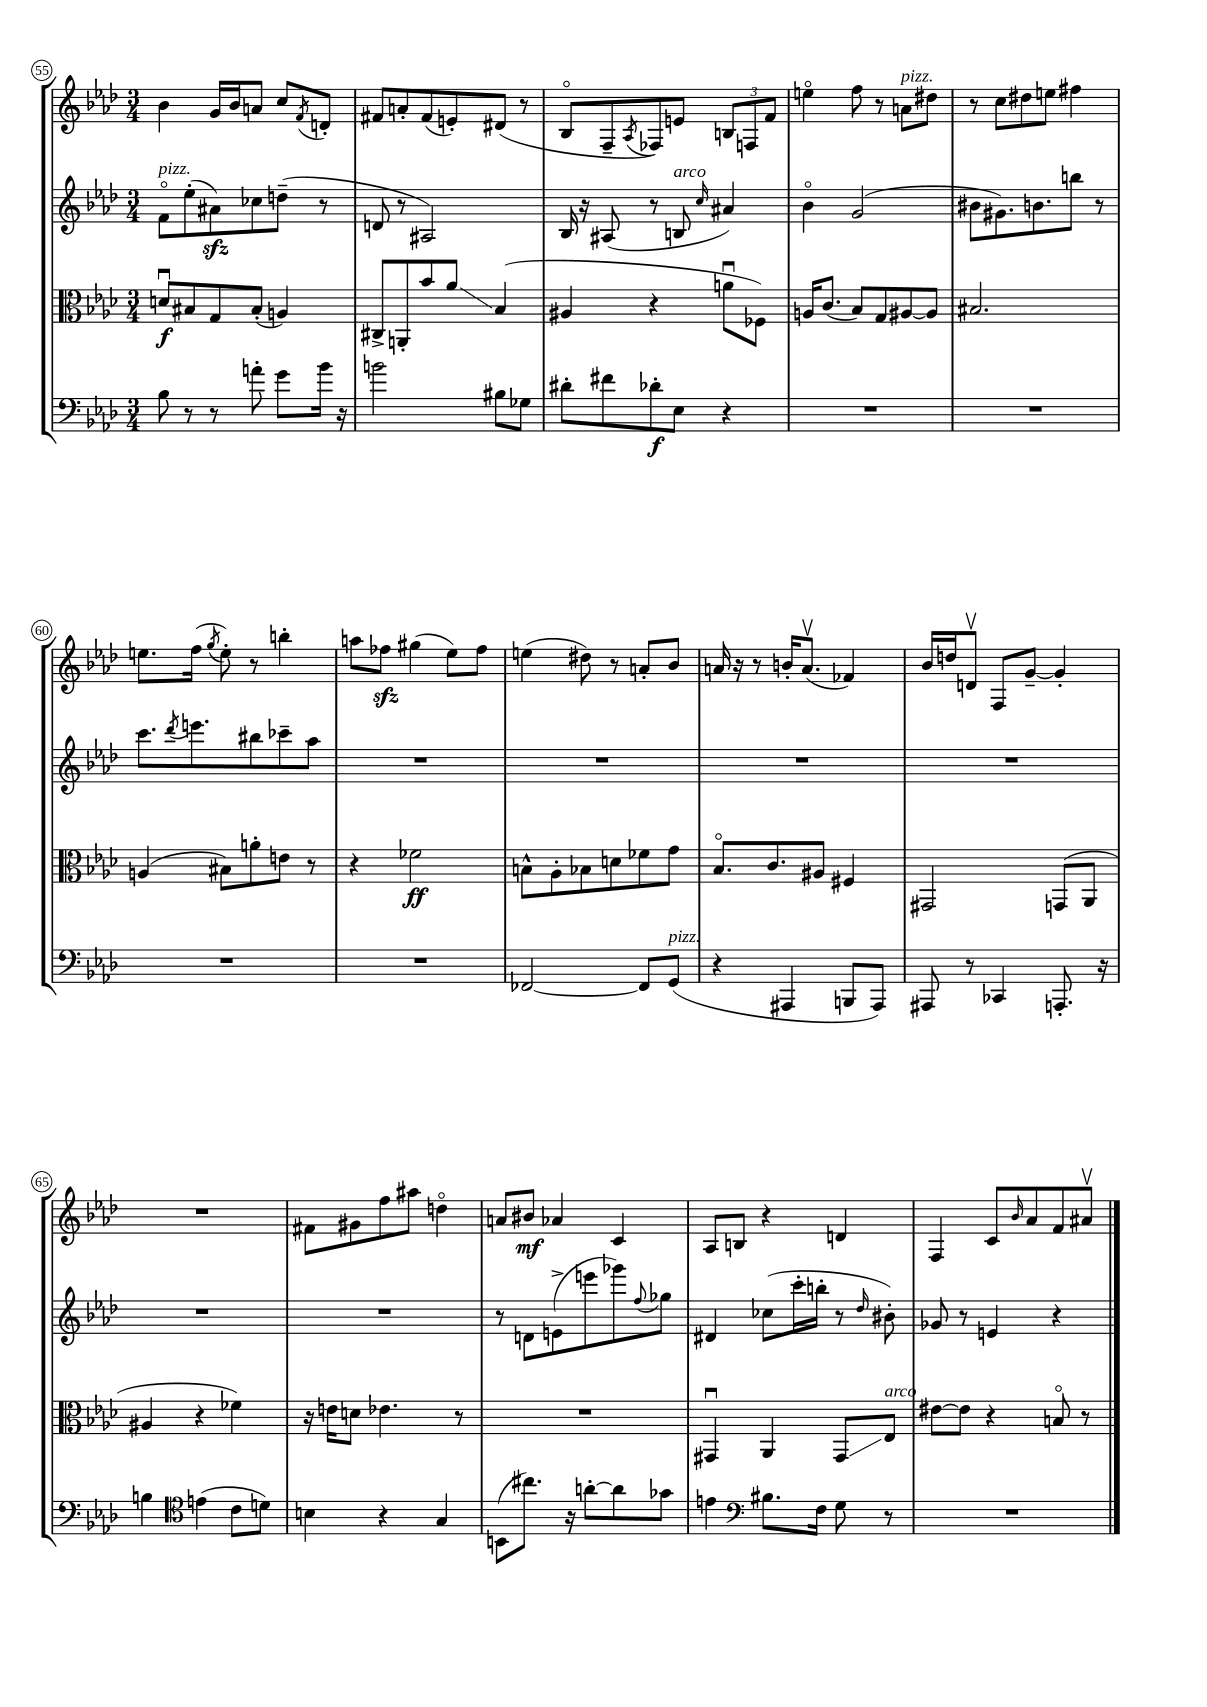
<<
\new StaffGroup <<
\new Staff = "s0" {
    \clef treble \key aes \major \numericTimeSignature \time 3/4
    bes'4 g'16 bes'16 a'8 c''8 \acciaccatura { f'8 } d'8-. |
    fis'8 a'8-. fis'8( e'8-.) dis'8( r8 |
    bes8\flageolet f8-- \acciaccatura { aes8 } fes8) e'8 \tuplet 3/2 { b8 f8 f'8 } |
    e''4\flageolet f''8 r8 a'8^\markup { \italic "pizz." } dis''8 |
    r8 c''8 dis''8 e''8 fis''4 |
    e''8. f''16( \acciaccatura { g''8 } e''8-.) r8 b''4-. |
    a''8 fes''8\sfz gis''4( ees''8) fes''8 |
    e''4( dis''8) r8 a'8-. bes'8 |
    a'16 r16 r8 b'16-. a'8.\upbow( fes'4) |
    bes'16 d''16 d'8\upbow f8 g'8~-- g'4-. |
    R2. |
    fis'8 gis'8 f''8 ais''8 d''4\flageolet |
    a'8 bis'8\mf aes'4 c'4 |
    aes8 b8 r4 d'4 |
    f4 c'8 \grace { bes'16 } aes'8 f'8 ais'8\upbow \bar "|." |
}
\new Staff = "s1" {
    \clef treble \key aes \major \numericTimeSignature \time 3/4
    f'8\flageolet^\markup { \italic "pizz." } ees''8-.( ais'8\sfz) ces''8 d''8--( r8 |
    d'8 r8 ais2) |
    bes16 r16 ais8( r8 b8^\markup { \italic "arco" } \grace { c''16 } ais'4) |
    bes'4\flageolet g'2( |
    bis'8 gis'8.) b'8. b''8 r8 |
    c'''8. \acciaccatura { des'''8 } e'''8. bis''8 ces'''8-- aes''8 |
    R2. |
    R2. |
    R2. |
    R2. |
    R2. |
    R2. |
    r8 d'8 e'8->( e'''8 ges'''8) \appoggiatura { f''8 } ges''8 |
    dis'4 ces''8( c'''16-. b''16-. r8 \grace { des''16 } bis'8-.) |
    ges'8 r8 e'4 r4 \bar "|." |
}
\new Staff = "s2" {
    \clef alto \key aes \major \numericTimeSignature \time 3/4
    d'8\downbow\f bis8 g8 bis8-.( a4) |
    cis8-> a,8-. bes'8 aes'8\glissando bes4( |
    ais4 r4 a'8\downbow fes8) |
    a16 c'8.( bes8) g8 ais8~ ais8 |
    bis2. |
    a4( bis8) a'8-. e'8 r8 |
    r4 fes'2\ff |
    b8-^ aes8-. bes8 d'8 fes'8 g'8 |
    bes8.\flageolet c'8. ais8 fis4 |
    gis,2 g,8( aes,8 |
    ais4 r4 fes'4) |
    r16 e'16 d'8 ees'4. r8 |
    R2. |
    gis,4\downbow aes,4 gis,8\glissando ees8^\markup { \italic "arco" } |
    eis'8~ eis'8 r4 b8\flageolet r8 \bar "|." |
}
\new Staff = "s3" {
    \clef bass \key aes \major \numericTimeSignature \time 3/4
    bes8 r8 r8 a'8-. g'8 bes'16 r16 |
    b'2 bis8 ges8 |
    dis'8-. fis'8 des'8-.\f ees8 r4 |
    R2. |
    R2. |
    R2. |
    R2. |
    fes,2~ fes,8 g,8^\markup { \italic "pizz." }( |
    r4 ais,,4 b,,8 ais,,8) |
    ais,,8 r8 ces,4 a,,8.-. r16 |
    b4 \clef tenor e'4( c'8 d'8) |
    b4 r4 g4 |
    b,8( cis''8.) r16 a'8~-. a'8 ges'8 |
    e'4 \clef bass bis8. f16 g8 r8 |
    R2. \bar "|." |
}
>>
>>
\layout { \context { \Score currentBarNumber = #55 \override BarNumber.stencil = #(make-stencil-circler 0.1 0.3 ly:text-interface::print) } }
